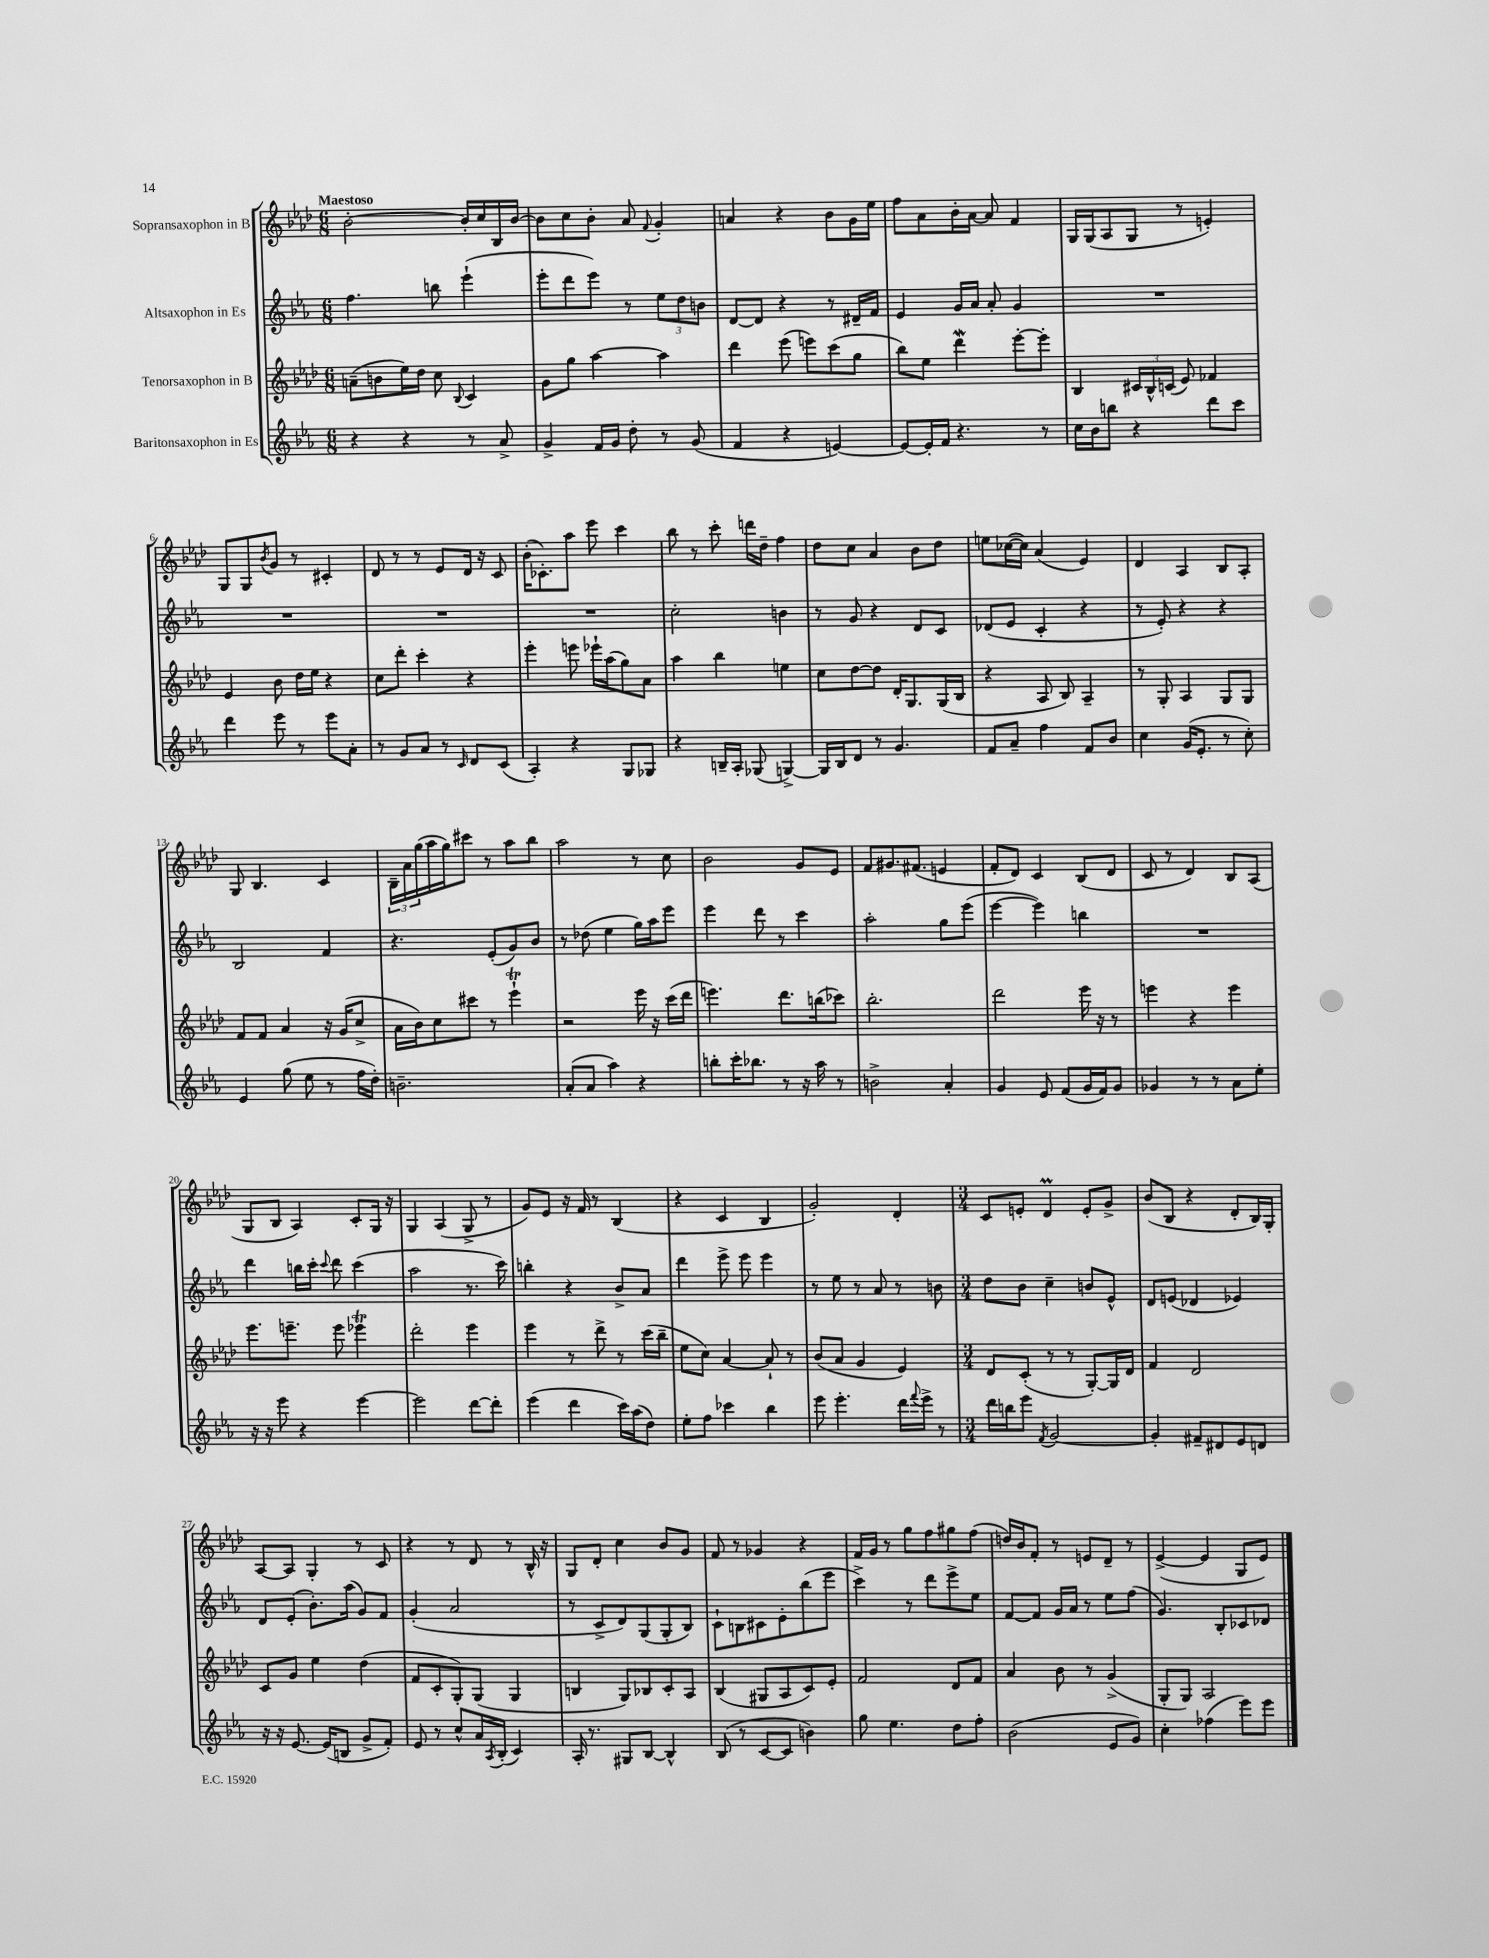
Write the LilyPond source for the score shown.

<<
\new StaffGroup <<
\new Staff = "s0" \with { instrumentName = "Sopransaxophon in B" } {
    \clef treble \key aes \major \numericTimeSignature \time 6/8 \tempo "Maestoso"
    bes'2~-. bes'16-. c''16 bes16 bes'16~ |
    bes'8 c''8 bes'8-. aes'8 \appoggiatura { f'8 } g'4-. |
    a'4 r4 bes'8 g'16 ees''16 |
    f''8 aes'8 bes'16-. aes'16~ aes'8 f'4 |
    g16 g16( aes8 g8 r8 e'4-.) |
    g8 g8 \acciaccatura { bes'8 } g'8 r8 cis'4-. |
    des'8 r8 r8 ees'8 des'16 r16 c'8 |
    bes'16-.( ces'8.-.) aes''8 ees'''8 c'''4 |
    bes''8 r8 c'''8-. d'''16 des''16-- f''4 |
    des''8 c''8 aes'4 bes'8 des''8 |
    e''8 ces''16~( ces''16) aes'4( ees'4) |
    des'4 aes4 bes8 aes8-. |
    g8 bes4. c'4 |
    \tuplet 3/2 { bes16-- aes'16 g''16( } aes''16 g''16) cis'''8 r8 aes''8 bes''8 |
    aes''2 r8 c''8 |
    bes'2 g'8 ees'8 |
    f'8 gis'8. fis'8.( e'4 |
    f'8-. des'8) c'4 bes8( des'8 |
    c'8 r8 des'4) bes8 aes8( |
    g8 bes8 aes4) c'8-. g16 r16 |
    g4 aes4( g8-> r8 |
    g'8) ees'8 r16 f'16 r8 bes4( |
    r4 c'4 bes4 |
    g'2-.) des'4-. |
    \numericTimeSignature \time 3/4 c'8 e'8-. des'4\prall e'8-. g'8-> |
    bes'8( bes8 r4 des'8-. bes16) g16-. |
    aes8~ aes8 g4-. r8 c'8 |
    r4 r8 des'8 r8 bes16-^ r16 |
    g8 des'8-. c''4 bes'8 g'8 |
    f'8 r8 ges'4 r4 |
    f'16 g'16 r8 g''8 f''8 gis''8 f''8( |
    d''16) bes'16 f'8-. r8 e'8 des'8-- r8 |
    ees'4~->( ees'4 g8 ees'8) \bar "|." |
}
\new Staff = "s1" \with { instrumentName = "Altsaxophon in Es" } {
    \clef treble \key ees \major \numericTimeSignature \time 6/8
    f''4. b''8 ees'''4-!( |
    ees'''8-. d'''8 ees'''8) r8 \tuplet 3/2 { ees''8 d''8 b'8 } |
    d'8~ d'8 r4 r8 dis'16-- f'16 |
    ees'4 g'16 aes'16 aes'8-. g'4 |
    R2. |
    R2. |
    R2. |
    R2. |
    c''2-. b'4 |
    r8 g'8 r4 d'8 c'8 |
    des'8( ees'8 c'4-. r4 |
    r8 ees'8-.) r4 r4 |
    bes2 f'4 |
    r4. ees'8-.( g'8) bes'8 |
    r8 des''8( ees''4 g''16) aes''16 ees'''8 |
    ees'''4 d'''8 r8 c'''4 |
    aes''2-. g''8 ees'''8( |
    ees'''4~ ees'''4) b''4 |
    R2. |
    d'''4 b''16 c'''16-. \appoggiatura { c'''8 } d'''8 c'''4( |
    aes''2 r8. c'''16) |
    b''4-. r4 bes'8-> aes'8 |
    d'''4 ees'''8-> ees'''8 ees'''4 |
    r8 ees''8 r8 aes'8 r8 b'8 |
    \numericTimeSignature \time 3/4 d''8 bes'8 c''4-- b'8 ees'8-^ |
    d'8 e'8( des'4 ees'4) |
    d'8 ees'8-.( bes'8.-.) aes''16( g'8) f'8 |
    g'4-.( aes'2 |
    r8 c'8-> d'8) g8( g8-. bes8) |
    c'8-! b8 cis'8 ees'8-. bes''8( ees'''8 |
    c'''4->) r8 d'''8 ees'''8-> ees''8 |
    f'8~ f'8 g'16 aes'16 r8 ees''8 f''8( |
    g'4.) bes8-. ces'8 des'8 \bar "|." |
}
\new Staff = "s2" \with { instrumentName = "Tenorsaxophon in B" } {
    \clef treble \key aes \major \numericTimeSignature \time 6/8
    a'8--( b'8 ees''16) des''16 c''8 \appoggiatura { bes8 } c'4 |
    g'8 g''8 aes''4~ aes''4 |
    des'''4 ees'''8( e'''8) c'''8( g''8 |
    bes''8) ees''8 des'''4\mordent ees'''8~-. ees'''8-. |
    bes4 \tuplet 3/2 { cis'16 bes16-^ c'16( } ees'8) fes'4 |
    ees'4 bes'8 des''16 ees''16 r4 |
    c''8 des'''8-. c'''4-. r4 |
    ees'''4-. e'''8 ees'''16-! aes''16( g''8) aes'8 |
    aes''4 bes''4 e''4 |
    c''8 des''8~ des''8 des'16-. g8. g16( bes16 |
    r4 aes8 bes8) aes4-- |
    r8 g8-. aes4 g8 g8 |
    f'8 f'8 aes'4 r16 g'16( c''8-> |
    aes'16 bes'16) c''8 cis'''8 r8 ees'''4-!\trill |
    r2 ees'''16 r16 c'''16( des'''16 |
    e'''4.) des'''8. b''16( ces'''8) |
    bes''2.-. |
    des'''2 ees'''16 r16 r8 |
    e'''4 r4 e'''4 |
    ees'''8. e'''8.-- e'''8 ees'''4\trill |
    des'''2-. ees'''4 |
    ees'''4 r8 des'''8-> r8 c'''16( bes''16-- |
    ees''8 c''8) aes'4~ aes'8-! r8 |
    bes'8( aes'8 g'4 ees'4) |
    \numericTimeSignature \time 3/4 des'8 c'8-.( r8 r8 g8~-.) g16 des'16 |
    f'4 des'2 |
    c'8 g'8 ees''4 des''4( |
    f'8 c'8-. g8-.) g8( g4 |
    b4 g8) bes8 c'8-. aes8 |
    bes4( gis8 aes8 c'8) ees'8-. |
    f'2 des'8 f'8 |
    aes'4 bes'8 r8 g'4->( |
    g8-. g8) aes2 \bar "|." |
}
\new Staff = "s3" \with { instrumentName = "Baritonsaxophon in Es" } {
    \clef treble \key ees \major \numericTimeSignature \time 6/8
    r4 r4 r8 aes'8-> |
    g'4-> f'16 g'16 d''8-. r8 g'8( |
    f'4 r4 e'4~) |
    e'8~ e'16-. f'16 r4. r8 |
    c''16 bes'16 b''8 r4 d'''8 c'''8 |
    d'''4 ees'''8 r8 ees'''8 aes'8-. |
    r8 g'8 aes'8 r8 \grace { c'16 } d'8 c'8( |
    aes4-.) r4 g8 ges8 |
    r4 b16-- aes16-. ges8( g4~->) |
    g16 bes16 d'8 r8 g'4. |
    f'8 aes'8-- f''4 f'8 bes'8 |
    c''4 g'16( ees'8.-. r8 c''8-.) |
    ees'4 g''8( ees''8 r8 f''16 d''16-.) |
    b'2.-- |
    aes'8-.( aes'8 aes''4) r4 |
    b''8-. c'''16-. bes''8. r8 r16 aes''16 r8 |
    b'2-> aes'4-. |
    g'4 ees'8 f'8( g'16 f'16) g'8 |
    ges'4 r8 r8 aes'8 ees''8-. |
    r16 r16 ees'''8 r4 ees'''4~ |
    ees'''2 d'''8~ d'''8-. |
    ees'''4( d'''4 c'''16) aes''16( d''8) |
    ees''8-. f''8 ces'''4 bes''4 |
    ees'''8 ees'''4.-. d'''16 \appoggiatura { f'''8 } ees'''16-> r8 |
    \numericTimeSignature \time 3/4 d'''16 b''16 ees'''8 \acciaccatura { f'8 } g'2~ |
    g'4-. fis'8-- dis'8 ees'8 d'8 |
    r16 r16 ees'8.~ ees'16( b8 g'8-> f'8-.) |
    ees'8 r8 c''8-^ aes'16 \acciaccatura { aes8 } bes16-.( c'4) |
    aes16-. r8. gis8 bes8~ bes4-^ |
    bes8( r8 c'8~ c'8 b'4) |
    g''8 ees''4. d''8 f''8-. |
    bes'2( ees'8 g'8) |
    c''4-. fes''4( ees'''8) ees'''8 \bar "|." |
}
>>
>>
